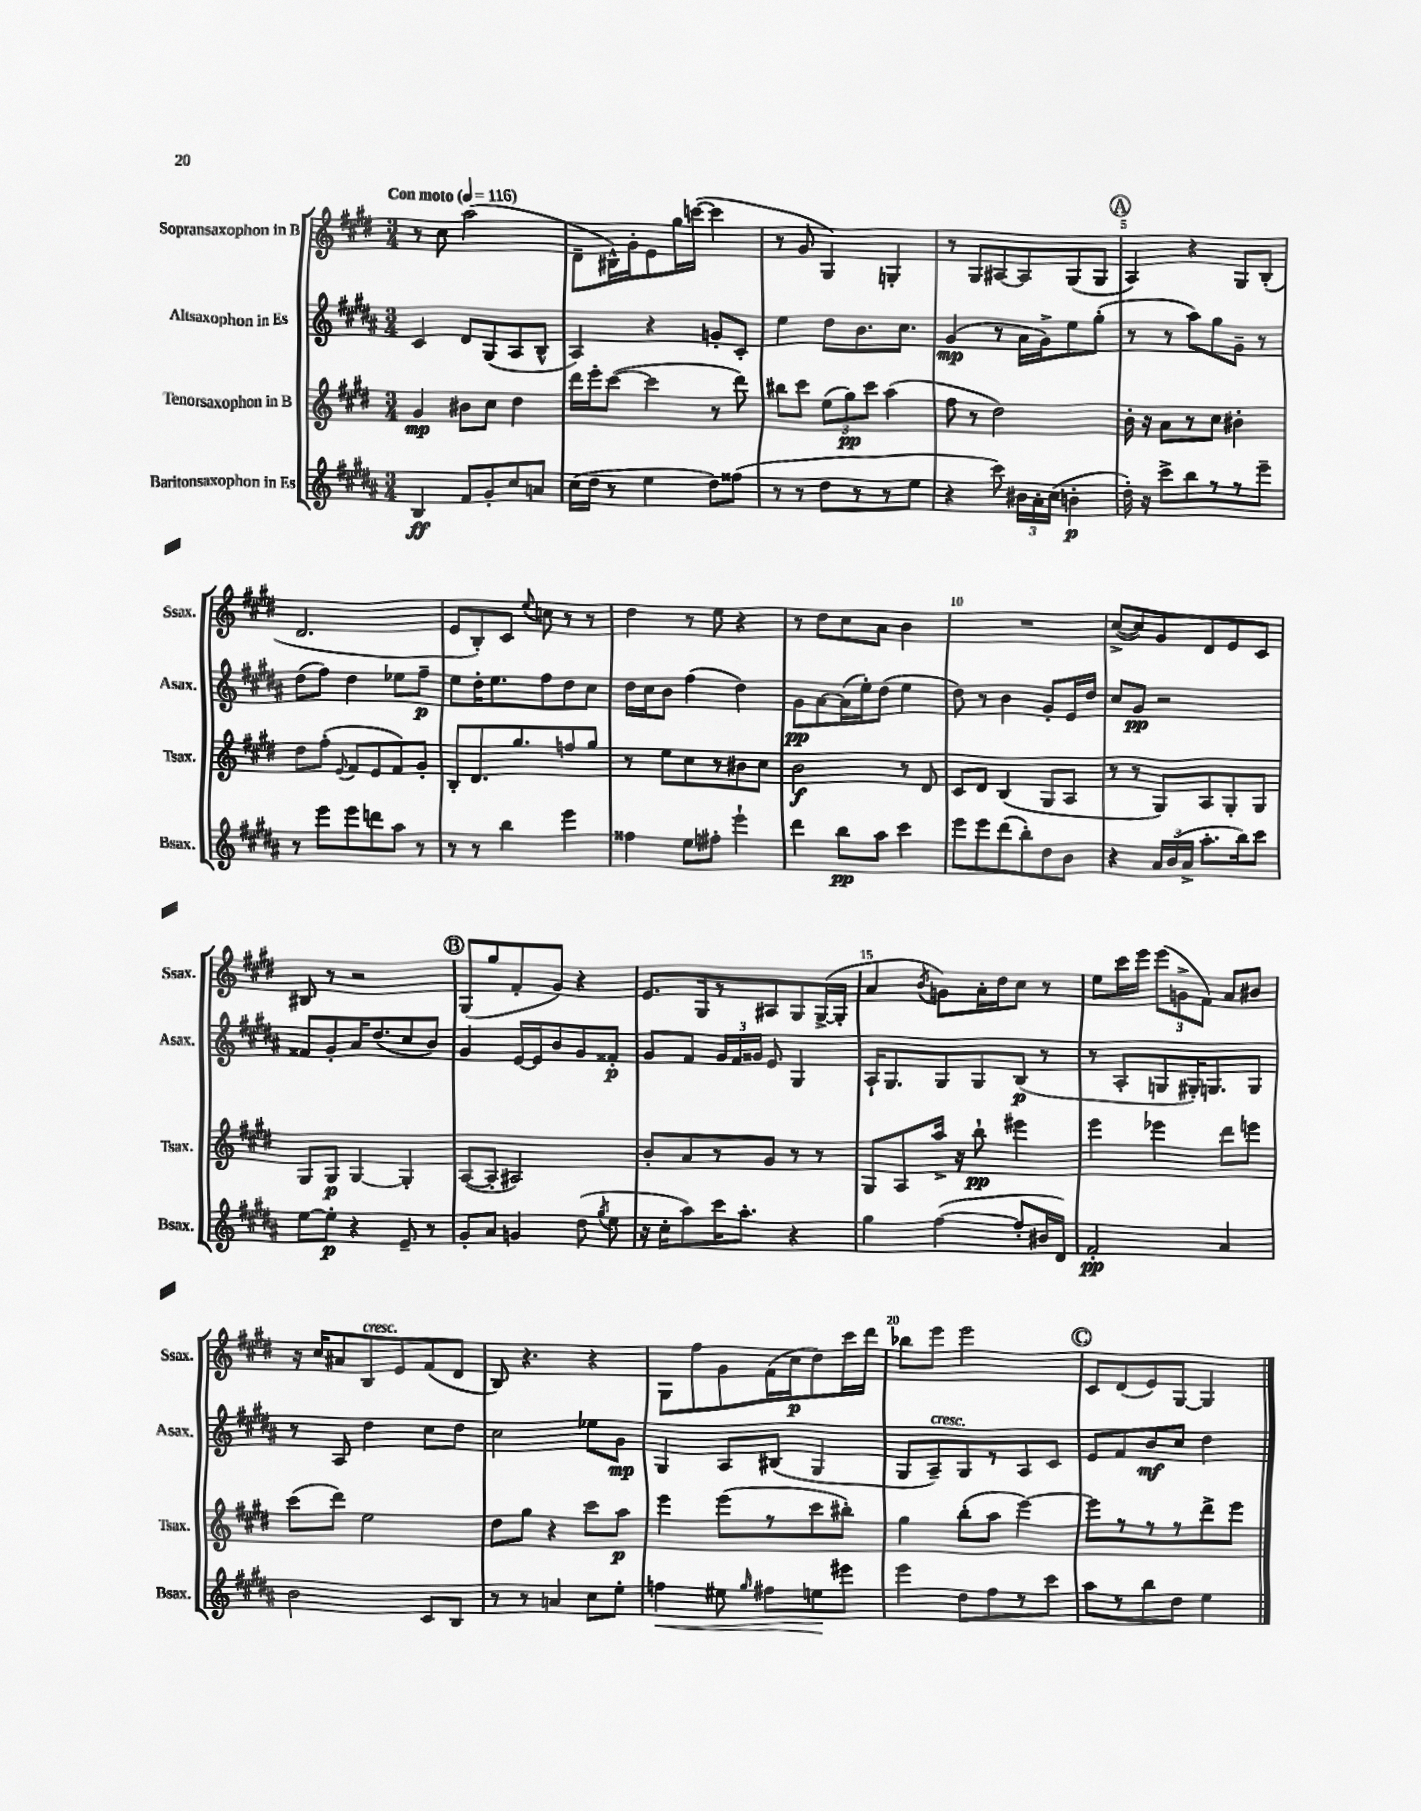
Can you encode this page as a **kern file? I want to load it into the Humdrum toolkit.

**kern	**dynam	**kern	**dynam	**kern	**dynam	**kern	**dynam
*part4	*part4	*part3	*part3	*part2	*part2	*part1	*part1
*staff4	*staff4	*staff3	*staff3	*staff2	*staff2	*staff1	*staff1
*I"Baritonsaxophon in Es	*	*I"Tenorsaxophon in B	*	*I"Altsaxophon in Es	*	*I"Sopransaxophon in B	*
*I'Bsax.	*	*I'Tsax.	*	*I'Asax.	*	*I'Ssax.	*
*clefG2	*	*clefG2	*	*clefG2	*	*clefG2	*
*k[f#c#g#d#a#]	*	*k[f#c#g#d#]	*	*k[f#c#g#d#a#]	*	*k[f#c#g#d#]	*
*M3/4	*	*M3/4	*	*M3/4	*	*M3/4	*
*MM116	*	*MM116	*	*MM116	*	*MM116	*
=1	=1	=1	=1	=1	=1	=1	=1
!	!	!	!	!	!	!LO:TX:a:B:t=Con moto	!
4B/	ff	4g#/	mp	4c#/	.	8r	.
.	.	.	.	.	.	8cc#\	.
8f#/L	.	8b#X\L	.	8d#/L	.	(2aa\	.
8g#'/	.	8cc#\J	.	(8G#/	.	.	.
8cc#/	.	4dd#\	.	8A#/	.	.	.
8an/J	.	.	.	8B^^/J	.	.	.
=2	=2	=2	=2	=2	=2	=2	=2
(16cc#\LL	.	16ddd#\LL	.	4A#/)	.	8d#~\L	.
16dd#\JJ	.	16eee'\J	.	.	.	.	.
8r	.	([8ccc#\J	.	.	.	16B#X^^\L)	.
.	.	.	.	.	.	16g#'\J	.
4ee\	.	4ccc#\]	.	4r	.	8e\	.
.	.	.	.	.	.	16gg#\L	.
.	.	.	.	.	.	([16cccn\JJ	.
8dd#\L)	.	8r	.	8gn'/L	.	4ccc\]	.
(8ff##X\J	.	8ddd#\)	.	8c#'/J	.	.	.
=3	=3	=3	=3	=3	=3	=3	=3
8r	.	8bb#X\L	.	4ee\	.	8r	.
8r	.	8ccc#\J	.	.	.	8g#/	.
8dd#\L	.	(12ee\L	.	8dd#\L	.	4G#/)	.
.	.	12gg#\)	pp	.	.	.	.
8r	.	.	.	8.b\	.	.	.
.	.	12ccc#\J	.	.	.	.	.
8r	.	(4aa\	.	.	.	4Gn'/	.
.	.	.	.	8.cc#\J	.	.	.
8ee\J	.	.	.	.	.	.	.
=4	=4	=4	=4	=4	=4	=4	=4
4r	.	8ff#\	.	(4g#/	mp	8r	.
.	.	8r	.	.	.	8G#/L	.
8ccc#\)	.	2dd#\)	.	8r	.	[8A#X/	.
24b#X\LL	.	.	.	16a#\LL	.	8A#/]	.
24a#'\	.	.	.	.	.	.	.
.	.	.	.	16g#^\J)	.	.	.
(24cc#\JJ	.	.	.	.	.	.	.
4bn'\	p	.	.	8ee\	.	(8G#/	.
.	.	.	.	(8gg#'\J	.	8G#/J	.
!!LO:REH:place=s1:t=A
=5	=5	=5	=5	=5	=5	=5	=5
16dd#'\)	.	16b'\	.	8r	.	4A/)	.
16r	.	16r	.	.	.	.	.
8ccc#^\L	.	8a\L	.	8r	.	.	.
8bb\	.	8r	.	8aa#\L)	.	4r	.
8r	.	8cc#\J	.	8gg#\	.	.	.
8r	.	4b#X'\	.	8g#~\J	.	8G#/L	.
8eee~\J	.	.	.	8r	.	(8B'/J	.
!!LO:LB:g=z
=6	=6	=6	=6	=6	=6	=6	=6
8r	.	8dd#\L	.	(8dd#\L	.	2.d#/	.
8eee\L	.	(8ff#'\J	.	8ff#\J)	.	.	.
.	.	8qqe/	.	.	.	.	.
8eee\	.	8f#/L	.	4dd#\	.	.	.
8dddn\	.	8e/	.	.	.	.	.
8aa#\J	.	8f#/)	.	8ee-X\L	.	.	.
8r	.	8g#'/J	.	8ff#~\J	p	.	.
=7	=7	=7	=7	=7	=7	=7	=7
8r	.	8B'/L	.	8ee\L	.	8e/L	.
8r	.	8.d#/	.	16dd#'\K	.	8B'/)	.
.	.	.	.	8.ee\	.	.	.
4bb\	.	.	.	.	.	8c#/J	.
.	.	8.gg#/	.	.	.	.	.
.	.	.	.	.	.	8qqee/	.
.	.	.	.	8ff#\	.	8ccn\	.
4eee\	.	8ffn/	.	8dd#\	.	8r	.
.	.	8gg#/J	.	8cc#\J	.	8r	.
=8	=8	=8	=8	=8	=8	=8	=8
4ff##X\	.	8r	.	16dd#\LL	.	4dd#\	.
.	.	.	.	16cc#\J	.	.	.
.	.	8ee\L	.	8b\J	.	.	.
8ee\L	.	8cc#\	.	(4ff#\	.	8r	.
8ff#X'\J	.	8r	.	.	.	8ee\	.
4eee`\	.	8b#X\	.	4dd#\)	.	4r	.
.	.	8cc#\J	.	.	.	.	.
=9	=9	=9	=9	=9	=9	=9	=9
4ddd#\	.	2b\	f	8g#\L	pp	8r	.
.	.	.	.	[8a#\	.	8dd#\L	.
8bb\L	pp	.	.	(16a#\L]	.	8cc#\	.
.	.	.	.	16ee'\J)	.	.	.
8aa#\J	.	.	.	(8dd#\J	.	8a\J	.
4ccc#\	.	8r	.	4ee\	.	4b\	.
.	.	8d#/	.	.	.	.	.
=10	=10	=10	=10	=10	=10	=10	=10
8eee\L	.	8c#/L	.	8dd#\)	.	2.r	.
8eee\	.	8d#/J	.	8r	.	.	.
(8ddd#\	.	(4B/	.	4b\	.	.	.
8bb'\)	.	.	.	.	.	.	.
8dd#\	.	8G#/L	.	8g#'/L	.	.	.
8b\J	.	8A/J	.	16e/L	.	.	.
.	.	.	.	16dd#/JJ	.	.	.
=11	=11	=11	=11	=11	=11	=11	=11
4r	.	8r	.	8cc#/L	.	([8cc#^/L	.
.	.	8r	.	8g#/J	pp	8cc#/])	.
24a#/LL	.	8G#/L)	.	2r	.	8g#/	.
(24b/	.	.	.	.	.	.	.
24a#^/JJ	.	.	.	.	.	.	.
8.aa#'\L	.	8A/	.	.	.	8d#/	.
.	.	8G#'/	.	.	.	8e/	.
16bb\k)	.	.	.	.	.	.	.
8ccc#\J	.	8G#/J	.	.	.	8c#/J	.
!!LO:LB:g=z
=12	=12	=12	=12	=12	=12	=12	=12
[8ee\L	.	8G#/L	.	8f##X/L	.	8B#X/	.
8ee'\J]	p	8G#/J	p	8g#'/	.	8r	.
4r	.	[4G#/	.	16a#/K	.	2r	.
.	.	.	.	(8.dd#/	.	.	.
8e~/	.	4G#'/]	.	8cc#/	.	.	.
8r	.	.	.	8b/J)	.	.	.
!!LO:REH:place=s1:t=B
=13	=13	=13	=13	=13	=13	=13	=13
8g#'/L	.	([8A/L	.	4g#/	.	(8G#/L	.
8a#/J	.	8A'/J]	.	.	.	8gg#/	.
4gn/	.	2A#X/)	.	[16e/LL	.	8f#'/	.
.	.	.	.	16e/J]	.	.	.
.	.	.	.	8b/	.	8g#/J)	.
(8dd#\	.	.	.	8g#/	.	4r	.
8qgg#/	.	.	.	.	.	.	.
8ee\	.	.	.	8f##X'/J	p	.	.
=14	=14	=14	=14	=14	=14	=14	=14
16r	.	8b'/L	.	8g#/L	.	8.e/L	.
16cc#'\KL	.	.	.	.	.	.	.
8aa#\)	.	8a/	.	8f#/J	.	.	.
.	.	.	.	.	.	16G#/k	.
16ccc#\K	.	8r	.	24g#/LL	.	8r	.
.	.	.	.	24f#/	.	.	.
8.aa#'\J	.	.	.	.	.	.	.
.	.	.	.	24g##X/JJ	.	.	.
.	.	8g#/J	.	8e/	.	8A#X/	.
4r	.	8r	.	4G#/	.	8G#/	.
.	.	8r	.	.	.	([16G#^/L	.
.	.	.	.	.	.	16G#'/JJ]	.
=15	=15	=15	=15	=15	=15	=15	=15
4gg#\	.	8G#/L	.	16A#`/KL	.	4a/	.
.	.	.	.	8.G#/	.	.	.
.	.	8A/	.	.	.	.	.
.	.	.	.	.	.	8qb/	.
([4ff#\	.	16aa^/Jk	.	8G#/	.	8gn\L)	.
.	.	16r	.	.	.	.	.
.	.	8bb`\	pp	8G#/	.	16a'\L	.
.	.	.	.	.	.	16dd#\J	.
8ff#'/L]	.	4eee#X\	.	(8B/J	p	8cc#\J	.
16b#X/L	.	.	.	8r	.	8r	.
16d#/JJ)	.	.	.	.	.	.	.
=16	=16	=16	=16	=16	=16	=16	=16
2f#'/	pp	4eee\	.	8r	.	8ee\L	.
.	.	.	.	8A#'/L	.	16ccc#\L	.
.	.	.	.	.	.	16eee\JJ	.
.	.	4eee-X\	.	8Gn/	.	(12eee\L	.
.	.	.	.	.	.	12gn^\	.
.	.	.	.	16G#X'/K)	.	.	.
.	.	.	.	.	.	12f#\J)	.
.	.	.	.	8.Gn/	.	.	.
4a#/	.	8ddd#\L	.	.	.	8a/L	.
.	.	8eeen\J	.	8G/J	.	8b#X/J	.
!!LO:LB:g=z
=17	=17	=17	=17	=17	=17	=17	=17
2b\	.	(8ccc#\L	.	8r	.	16r	.
.	.	.	.	.	.	16cc#/KL	.
.	.	8ddd#\J)	.	8A#/	.	8a#X/	.
!	!	!	!	!	!	!LO:TX:a:i:t=cresc.	!
.	.	2ee\	.	4dd#\	.	8B/	.
.	.	.	.	.	.	8e/	.
8c#/L	.	.	.	8cc#\L	.	(8f#/	.
8B/J	.	.	.	8dd#\J	.	8d#/J	.
=18	=18	=18	=18	=18	=18	=18	=18
8r	.	8dd#\L	.	2cc#\	.	8B/)	.
8r	.	8gg#\J	.	.	.	4.r	.
4an/	.	4r	.	.	.	.	.
8cc#\L	.	8ccc#\L	.	8ee-X\L	.	4r	.
8ee'\J	.	8aa\J	p	8g#\J	mp	.	.
=19	=19	=19	=19	=19	=19	=19	=19
!	!LO:HP:b	!	!	!	!	!	!
4ffn\	<	4eee\	.	4G#/	.	8G#\L	.
.	.	.	.	.	.	8ff#\	.
8ee#X\	.	(8eee\L	.	8A#/L	.	8g#\	.
16qqgg#/	.	.	.	.	.	.	.
8ff#X\L	.	8r	.	(8B#X/J	.	(16f#\L	.
.	.	.	.	.	.	16cc#\J	p
8een\	.	8ccc#\	.	4G#/	.	8dd#\)	.
8eee#X\J	[	8bb#X'\J)	.	.	.	16ccc#\L	.
.	.	.	.	.	.	16ddd#\JJ	.
=20	=20	=20	=20	=20	=20	=20	=20
4eee\	.	4gg#\	.	8G#/L	.	8bb-X\L	.
!	!	!	!	!LO:TX:a:i:t=cresc.	!	!	!
.	.	.	.	8A#~/)	.	8eee\J	.
8dd#\L	.	(8bb'\L	.	8G#/	.	2eee\	.
8ff#\	.	8aa\J	.	8r	.	.	.
8r	.	[4eee\)	.	8A#/	.	.	.
8ccc#\J	.	.	.	8c#/J	.	.	.
!!LO:REH:place=s1:t=C
=21	=21	=21	=21	=21	=21	=21	=21
8aa#\L	.	8eee\L]	.	8e/L	.	8c#/L	.
8r	.	8r	.	8f#/	.	(8d#/	.
8bb\	.	8r	.	8b/	mf	8e/)	.
8dd#\J	.	8r	.	8cc#/J	.	[8G#/J	.
4ee\	.	8ddd#^\	.	4dd#\	.	4G#/]	.
.	.	8eee\J	.	.	.	.	.
==	==	==	==	==	==	==	==
*-	*-	*-	*-	*-	*-	*-	*-
